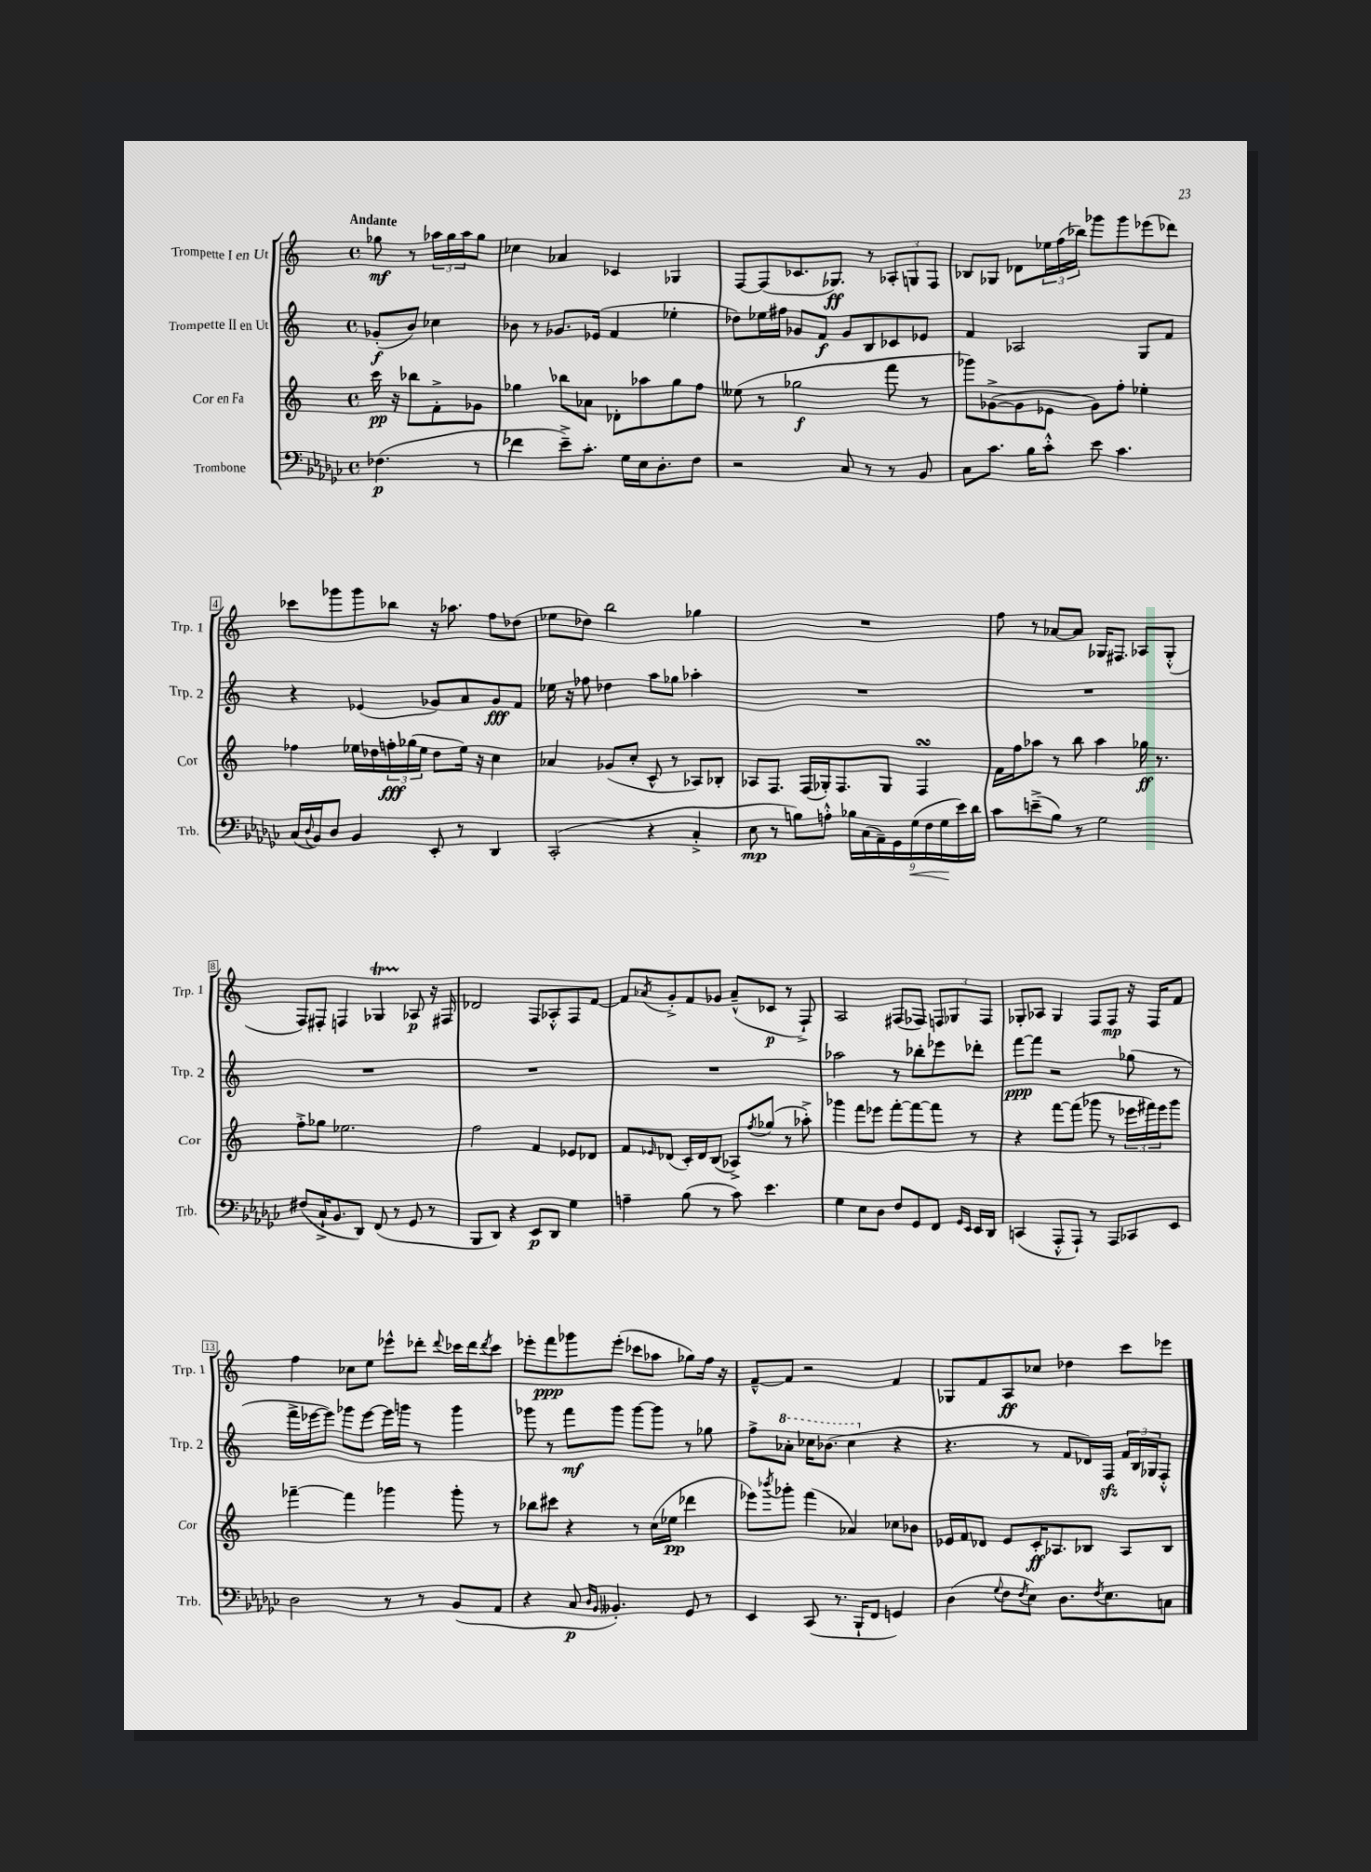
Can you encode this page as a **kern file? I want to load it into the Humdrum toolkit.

**kern	**dynam	**kern	**dynam	**kern	**dynam	**kern	**dynam
*part4	*part4	*part3	*part3	*part2	*part2	*part1	*part1
*staff4	*staff4	*staff3	*staff3	*staff2	*staff2	*staff1	*staff1
*I"Trombone	*	*I"Cor en Fa	*	*I"Trompette II en Ut	*	*I"Trompette I en Ut	*
*I'Trb.	*	*I'Cor	*	*I'Trp. 2	*	*I'Trp. 1	*
*clefF4	*	*clefG2	*	*clefG2	*	*clefG2	*
*k[b-e-a-d-g-c-]	*	*k[]	*	*k[]	*	*k[]	*
*M4/4	*	*M4/4	*	*M4/4	*	*M4/4	*
*met(c)	*	*met(c)	*	*met(c)	*	*met(c)	*
=	=	=	=	=	=	=	=
!	!	!	!	!	!	!LO:TX:a:B:t=Andante	!
(4.F-X\	p	16ccc\	pp	(8g-X'/L	f	8gg-X\	mf
.	.	16r	.	.	.	.	.
.	.	8bb-X\L	.	8b/J)	.	8r	.
.	.	8f'^\	.	4cc-X\	.	24aa-X\LL	.
.	.	.	.	.	.	24gg-\	.
.	.	.	.	.	.	24aa-\J	.
8r	.	8g-X\J	.	.	.	8gg-\J	.
=1	=1	=1	=1	=1	=1	=1	=1
4f-X\	.	4gg-X\	.	8b-X\	.	4cc-X\	.
.	.	.	.	8r	.	.	.
8e-~^\L)	.	8bb-X\L	.	8.g-X/L	.	4a-X/	.
8.c-'\J	.	8a-X\J	.	.	.	.	.
.	.	.	.	(16e-X/Jk	.	.	.
.	.	8d-X'\L	.	4f/	.	4c-X/	.
16G-\LL	.	.	.	.	.	.	.
16E-\J	.	8aa-X\	.	.	.	.	.
8.D-'\	.	.	.	.	.	.	.
.	.	8gg-\	.	4ee-X'\	.	4G-X/	.
8F\J	.	8ff\J	.	.	.	.	.
=2	=2	=2	=2	=2	=2	=2	=2
2r	.	(8ee--X\	.	8dd-X\L)	.	[8F/L	.
.	.	8r	.	16ee-X\L	.	(8F/]	.
.	.	.	.	16ff#X\JJ	.	.	.
.	.	2gg-X\	f	8g-X/L	.	8.c-X/	.
.	.	.	.	8f/J	f	.	.
.	.	.	.	.	.	8.G-X/J)	ff
8C-/	.	.	.	8g-/L	.	.	.
8r	.	.	.	8B/	.	8r	.
8r	.	8fff\	.	8c-X/	.	12A-X'/L	.
.	.	.	.	.	.	12Gn/	.
8BB-/	.	8r	.	8e-X/J	.	.	.
.	.	.	.	.	.	12F/J	.
=3	=3	=3	=3	=3	=3	=3	=3
8C-\L	.	8ggg-X\L)	.	4f/	.	8B-X/L	.
8.c-\J	.	([8g-X^\	.	.	.	8G-X/J	.
.	.	8g-\]	.	2A-X/	.	8d-X\L	.
16B-\KL	.	.	.	.	.	.	.
8c-'^^\J	.	8e-X\J	.	.	.	24ee-X\L	.
.	.	.	.	.	.	(24ff\	.
.	.	.	.	.	.	24bb-X\JJ)	.
8e-\	.	8g-\L)	.	.	.	8ggg-X\L	.
4.c-\	.	8ff'\J	.	.	.	8ggg-\	.
.	.	4ee-X'\	.	8G/L	.	(8eee-X\	.
.	.	.	.	8f/J	.	8ddd-X\J)	.
!!LO:LB:g=z
=4	=4	=4	=4	=4	=4	=4	=4
(16C-/LL	.	4ff-X\	.	4r	.	8ccc-X\L	.
8qqD-/	.	.	.	.	.	.	.
16BB-/J)	.	.	.	.	.	.	.
8D-/J	.	.	.	.	.	8ggg-X\	.
4BB-/	.	16ee-X\LL	.	(4e-X/	.	8ggg-\	.
.	.	16dd-X\	.	.	.	.	.
.	.	24ffn'\	fff	.	.	8bb-X\J	.
.	.	(24gg-X\	.	.	.	.	.
.	.	24ee-\JJ	.	.	.	.	.
8EE-'/	.	8dd-\L	.	8g-X/L)	.	16r	.
.	.	.	.	.	.	8.aa-X\	.
8r	.	16ee-\Jk)	.	8a/	.	.	.
.	.	16r	.	.	.	.	.
4DD-/	.	4cc\	.	8g-/	fff	8ff\L	.
.	.	.	.	8f/J	.	(8dd-X\J	.
=5	=5	=5	=5	=5	=5	=5	=5
(2CC-'/	.	4a-X/	.	16ee-X\	.	8ee-X\L	.
.	.	.	.	16r	.	.	.
.	.	.	.	8ff-X\	.	8dd-X\J)	.
.	.	(8g-X/L	.	4dd-X\	.	2bb\	.
.	.	8cc'/J	.	.	.	.	.
4r	.	8c^^/	.	8aa\L	.	.	.
.	.	8r	.	8gg-X\J	.	.	.
4C-'^/	.	8A-X/L)	.	4aa-X'\	.	4gg-X\	.
.	.	8B-X'/J	.	.	.	.	.
=6	=6	=6	=6	=6	=6	=6	=6
8E-\	mp	8A-X/L	.	1r	.	1r	.
8r	.	8.F/J	.	.	.	.	.
8Bn\L)	.	.	.	.	.	.	.
.	.	(16F/LL	.	.	.	.	.
8An'^^\J	.	16G-X'/J)	.	.	.	.	.
.	.	8.F/	.	.	.	.	.
18B-X\LL	.	.	.	.	.	.	.
(18C-\	.	.	.	.	.	.	.
18AA-~\)	.	.	.	.	.	.	.
.	.	8G-/J	.	.	.	.	.
18GG-\	.	.	.	.	.	.	.
!	!LO:HP:b	!	!	!	!	!	!
(18G-\	<	.	.	.	.	.	.
.	.	4FsSSs/	.	.	.	.	.
18F\	.	.	.	.	.	.	.
18G-\	.	.	.	.	.	.	.
18e-\)	[	.	.	.	.	.	.
18d-\JJ	.	.	.	.	.	.	.
=7	=7	=7	=7	=7	=7	=7	=7
8c-\L	.	16f\LL	.	1r	.	8ff\	.
.	.	16ff\J	.	.	.	.	.
(8en~^\	.	8aa-X\J	.	.	.	8r	.
8B-\J)	.	8r	.	.	.	[8a-X/L	.
8r	.	8bb\	.	.	.	8a-/J]	.
2G-\	.	4aa-\	.	.	.	16G-X/KL	.
.	.	.	.	.	.	8.F#X/J	.
.	.	16gg-X\	ff	.	.	8A-X/L	.
.	.	8.r	.	.	.	.	.
.	.	.	.	.	.	(8G-'^^/J	.
!!LO:LB:g=z
=8	=8	=8	=8	=8	=8	=8	=8
(8F#X/L	.	8ff'^\L	.	1r	.	8F/L)	.
16C-`^/K	.	8gg-X\J	.	.	.	8F#X'/J	.
8.BB-/	.	.	.	.	.	.	.
.	.	2.ee-X\	.	.	.	4Fn/	.
8DD-/J)	.	.	.	.	.	.	.
(8FF/	.	.	.	.	.	4G-XT/	.
8r	.	.	.	.	.	.	.
8GG-/	.	.	.	.	.	8A-X/	p
8r	.	.	.	.	.	16r	.
.	.	.	.	.	.	16F#X/	.
=9	=9	=9	=9	=9	=9	=9	=9
8BBB-/L	.	2ff\	.	1r	.	2d-X/	.
8DD-/J)	.	.	.	.	.	.	.
4r	.	.	.	.	.	.	.
8EE-/L	p	4f/	.	.	.	8F/L	.
8DD-/J	.	.	.	.	.	8A-X'^^/	.
4G-\	.	8e-X/L	.	.	.	8F/	.
.	.	8d-X/J	.	.	.	[8f/J	.
=10	=10	=10	=10	=10	=10	=10	=10
4An~\	.	8f/L	.	1r	.	8f/L]	.
.	.	16qqe-X/	.	.	.	8qa-X/	.
.	.	(8d-X/J	.	.	.	8g'^/	.
(8B-\	.	16c'/LL)	.	.	.	8f/	.
.	.	16d-/J	.	.	.	.	.
8r	.	(8B/J	.	.	.	8g-X/J	.
8c-\)	.	8A-X^/L)	.	.	.	(8a-~^^/L	.
.	.	8qff/	.	.	.	.	.
4.e-\	.	(8gg-X/J	.	.	.	8c-X/J	p
.	.	8r	.	.	.	8r	.
.	.	8aa-X'^\)	.	.	.	8F`^/)	.
=11	=11	=11	=11	=11	=11	=11	=11
4G-\	.	4ggg-X\	.	2aa-X\	.	2A/	.
8E-\L	.	8fff\L	.	.	.	.	.
8D-\J	.	8eee-X\J	.	.	.	.	.
8F/L	.	[8fff'\L	.	8r	.	(8F#X/L	.
8GG-/	.	8fff\_	.	8bb-X'\L	.	8F-X/J)	.
8FF/J	.	8fff\J]	.	8eee-X\	.	12Fn/L	.
.	.	.	.	.	.	12G-X/	.
16qqGG-/LL	.	.	.	.	.	.	.
16qqEE-/JJ	.	.	.	.	.	.	.
16EE-/LL	.	8r	.	8ddd-X'\J	.	.	.
.	.	.	.	.	.	12F/J	.
16DD-/JJ	.	.	.	.	.	.	.
=12	=12	=12	=12	=12	=12	=12	=12
(4CCn/	.	4r	.	[8fff\L	ppp	8G-X'/L	.
.	.	.	.	8fff\J]	.	8A-X/J	.
8AAA-'^^/L	.	[8fff\L	.	2r	.	4G-/	.
8AAA-`/J)	.	(8fff\J]	.	.	.	.	.
8r	.	8ggg-X\	.	.	.	8F/L	.
8AAA-/L	.	8r	.	.	.	8F/J	mp
8CC-X/	.	24eee-X\LL	.	(8gg-X\	.	16r	.
.	.	24fff#X\)	.	.	.	.	.
.	.	.	.	.	.	16F/KL	.
.	.	24eee-\J	.	.	.	.	.
8EE-/J	.	8ggg-\J	.	8r	.	8f/J	.
!!LO:LB:g=z
=13	=13	=13	=13	=13	=13	=13	=13
2D-\	.	[4fff-X~\	.	16fff^\LL	.	4ff\	.
.	.	.	.	[16eee-X\J	.	.	.
.	.	.	.	8eee-\J])	.	.	.
.	.	4fff-\]	.	8ggg-X\L	.	8cc-X\L	.
.	.	.	.	[8eee-\J	.	8ee\J	.
8r	.	4ggg-X\	.	16eee-\LL]	.	8eee-X^^\L	.
.	.	.	.	16gggn\JJ	.	.	.
8r	.	.	.	8r	.	8ddd-X'\J	.
.	.	.	.	.	.	8qqddd-/	.
(8BB-/L	.	8ggg-'\	.	4ggg\	.	16ccc-X\LL	.
.	.	.	.	.	.	16ddd-\J	.
.	.	.	.	.	.	8qddd-/	.
8AA-/J	.	8r	.	.	.	8ccc-\J	.
=14	=14	=14	=14	=14	=14	=14	=14
4r	.	8bb-X\L	.	8ggg-X\	.	8eee-X'\L	.
.	.	8ccc#X\J	.	8r	.	8fff\	ppp
8C-/	p	4r	.	8fff\L	mf	8ggg-X\	.
16qqD-/LL	.	.	.	.	.	.	.
16qqBB-/JJ	.	.	.	.	.	.	.
4.BB--X'/)	.	.	.	8ggg-\J	.	(8eee-'\J	.
.	.	8r	.	[8ggg-\L	.	8ccc-X\L	.
.	.	(16cc\LL	.	8ggg-\J]	.	8aa-X\J	.
.	.	16ee-X\JJ	pp	.	.	.	.
8GG-/	.	4ddd-X\	.	8r	.	8gg-X\L)	.
8r	.	.	.	8gg-X\	.	16ff\Jk	.
.	.	.	.	.	.	16r	.
=15	=15	=15	=15	=15	=15	=15	=15
4EE-/	.	8eee-X\L)	.	8ff^\L	.	[8f~^^/L	.
.	.	8qbbb-X/	.	.	.	.	.
*	*	*	*	*8va	*	*	*
.	.	8ggg-X'\J	.	8aa-X'\J	.	8f/J]	.
(8CC-/	.	(4fff\	.	16ccc-X\KL	.	2r	.
.	.	.	.	(8.bb-X\J	.	.	.
8.r	.	.	.	.	.	.	.
.	.	4a-X/)	.	4ccc-\	.	.	.
16BBB-`/KL	.	.	.	.	.	.	.
8FF/J	.	.	.	.	.	.	.
*	*	*	*	*X8va	*	*	*
4GGn/)	.	8cc-X\L	.	4r	.	4f/	.
.	.	8b-X\J	.	.	.	.	.
=16	=16	=16	=16	=16	=16	=16	=16
(4D-\	.	16e-X/LL	.	4.r	.	8G-X/L	.
.	.	16f/J	.	.	.	.	.
.	.	8d-X/J	.	.	.	8f/	.
8qqG-/	.	.	.	.	.	.	.
8F\L	.	8e-/L	.	.	.	8A/	ff
8qF/	.	.	.	.	.	.	.
8E-\J)	.	16c'/K	ff	8r	.	8cc-X/J	.
.	.	8.A-X/	.	.	.	.	.
8.D-\L	.	.	.	8f/L	.	4dd-X\	.
.	.	8B-X/J	.	16d-X/L)	.	.	.
8qF/	.	.	.	.	.	.	.
8.E-\	.	.	.	16Fzz/JJ	.	.	.
.	.	8A-/L	.	24f/LL	.	8ccc\L	.
.	.	.	.	24B/	.	.	.
.	.	.	.	24G-X/J	.	.	.
8Cn\J	.	8B-/J	.	8F'^^/J	.	8eee-X\J	.
==	==	==	==	==	==	==	==
*-	*-	*-	*-	*-	*-	*-	*-
